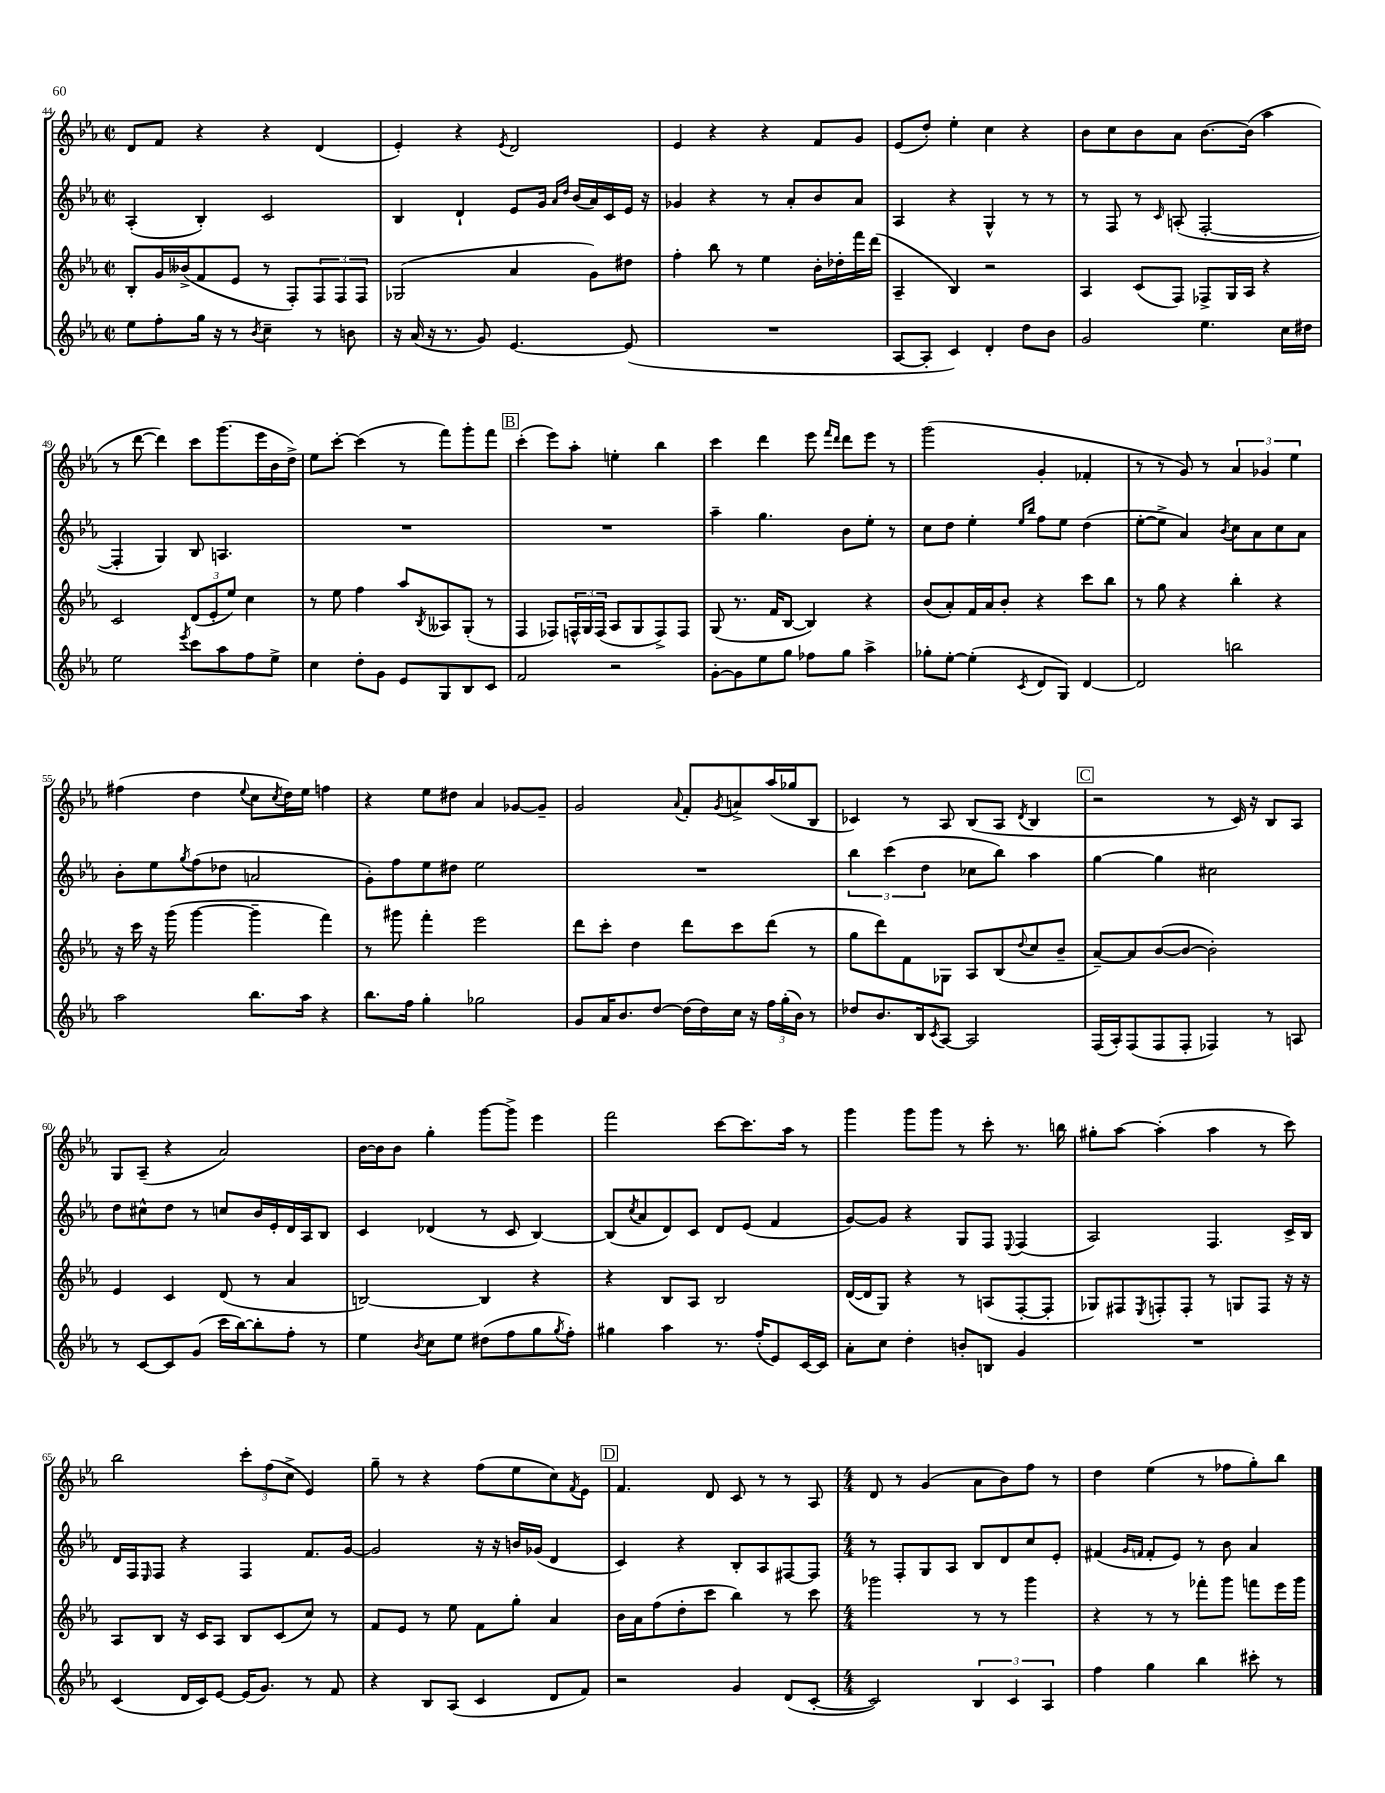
<<
\new StaffGroup <<
\new Staff = "s0" {
    \clef treble \key ees \major \defaultTimeSignature \time 2/2
    d'8 f'8 r4 r4 d'4( |
    ees'4-.) r4 \acciaccatura { ees'8 } d'2 |
    ees'4 r4 r4 f'8 g'8 |
    ees'8( d''8-.) ees''4-. c''4 r4 |
    bes'8 c''8 bes'8 aes'8 bes'8.~ bes'16( aes''4 |
    r8 d'''8~ d'''4) c'''8 g'''8.( ees'''16 bes'16 d''16->) |
    ees''8 c'''8~-. c'''4( r8 f'''8) g'''8-. f'''8 |
    \mark \markup { \box "B" } c'''4-.( ees'''8) aes''8-. e''4-. bes''4 |
    c'''4 d'''4 ees'''8 \grace { f'''16 d'''16 } d'''8 ees'''8 r8 |
    g'''2( g'4-. fes'4-. |
    r8 r8 g'8) r8 \tuplet 3/2 { aes'4 ges'4 ees''4 } |
    fis''4( d''4 \appoggiatura { ees''8 } c''8 \acciaccatura { c''8 } d''16) ees''16 f''4 |
    r4 ees''8 dis''8 aes'4 ges'8~ ges'8-- |
    g'2 \appoggiatura { aes'8 } f'8-. \acciaccatura { g'8 } a'8-> aes''16( ges''16 bes8 |
    ces'4) r8 aes8 bes8( aes8 \acciaccatura { d'8 } bes4 |
    \mark \markup { \box "C" } r2 r8 c'16) r16 bes8 aes8 |
    g8 aes8--( r4 aes'2) |
    bes'16~ bes'16 bes'8 g''4-. g'''8~ g'''8-> ees'''4 |
    f'''2 c'''8~ c'''8. aes''16 r8 |
    g'''4 g'''8 g'''8 r8 c'''8-. r8. b''16 |
    gis''8-. aes''8~ aes''4-.( aes''4 r8 c'''8) |
    bes''2 \tuplet 3/2 { c'''8-. f''8( c''8-> } ees'4) |
    g''8-- r8 r4 f''8( ees''8 c''8) \acciaccatura { f'8 } ees'8 |
    \mark \markup { \box "D" } f'4. d'8 c'8 r8 r8 aes8 |
    \numericTimeSignature \time 4/4 d'8 r8 g'4( aes'8 bes'8) f''8 r8 |
    d''4 ees''4( r8 fes''8 g''8-.) bes''8 \bar "|." |
}
\new Staff = "s1" {
    \clef treble \key ees \major \defaultTimeSignature \time 2/2
    aes4-.( bes4-.) c'2 |
    bes4 d'4-! ees'8 g'16 \grace { aes'16 d''16 } bes'16( aes'16) c'16 ees'16 r16 |
    ges'4 r4 r8 aes'8-. bes'8 aes'8 |
    aes4 r4 g4-^ r8 r8 |
    r8 f8 r8 \grace { c'16 } a8-.( f2~-. |
    f4-. g4) bes8 a4. |
    R1 |
    \mark \markup { \box "B" } R1 |
    aes''4-- g''4. bes'8 ees''8-. r8 |
    c''8 d''8 ees''4-. \grace { ees''16 bes''16 } f''8 ees''8 d''4( |
    ees''8~-. ees''8-> aes'4) \acciaccatura { bes'8 } c''8 aes'8 c''8 aes'8 |
    bes'8-. ees''8 \acciaccatura { g''8 } f''8( des''8 a'2 |
    g'8-.) f''8 ees''8 dis''8 ees''2 |
    R1 |
    \tuplet 3/2 { bes''4 c'''4( d''4 } ces''8 bes''8) aes''4 |
    \mark \markup { \box "C" } g''4~ g''4 cis''2 |
    d''8 cis''8-^ d''8 r8 c''8 bes'16 ees'16-. d'16 aes16 bes8 |
    c'4 des'4( r8 c'8 bes4~) |
    bes8( \acciaccatura { c''8 } aes'8 d'8) c'8 d'8 ees'8( f'4 |
    g'8~) g'8 r4 g8 f8 \appoggiatura { ees8 } f4( |
    aes2) f4. c'16-> bes16 |
    d'16 f16 \grace { ees16 } f8 r4 f4 f'8. g'16~ |
    g'2 r16 r16 b'16 ges'16( d'4 |
    \mark \markup { \box "D" } c'4) r4 bes8-. aes8 fis8~ fis8 |
    \numericTimeSignature \time 4/4 r8 f8-. g8 aes8 bes8 d'8 c''8 ees'8-. |
    fis'4( \grace { g'16 f'16 } f'8-. ees'8) r8 bes'8 aes'4 \bar "|." |
}
\new Staff = "s2" {
    \clef treble \key ees \major \defaultTimeSignature \time 2/2
    bes8-. g'16 beses'16->( f'8 ees'8 r8 f8-.) \tuplet 3/2 { f8 f8 f8 } |
    ges2( aes'4 g'8) dis''8 |
    f''4-. bes''8 r8 ees''4 bes'16-. des''16-. f'''16 d'''16( |
    aes4-- bes4) r2 |
    aes4 c'8( f8) fes8-> g16 aes16 r4 |
    c'2 \tuplet 3/2 { d'8( ees'8-. ees''8) } c''4 |
    r8 ees''8 f''4 aes''8 \acciaccatura { bes8 } aeses8 g8-.( r8 |
    \mark \markup { \box "B" } f4 fes8) \tuplet 3/2 { f16-^ g16 f16( } aes8 g8 f8->) f8 |
    g8( r8. f'16 bes8~ bes4) r4 |
    bes'8( aes'8-.) f'16 aes'16 bes'8-. r4 c'''8 bes''8 |
    r8 g''8 r4 bes''4-. r4 |
    r16 c'''16 r16 g'''16( g'''4~ g'''4-- f'''4) |
    r8 gis'''8 f'''4-. ees'''2 |
    d'''8 c'''8-. d''4 d'''8 c'''8 d'''8( r8 |
    g''8 d'''8) f'8 ges8 aes8 bes8( \appoggiatura { d''8 } c''8 bes'8-- |
    \mark \markup { \box "C" } aes'8~--) aes'8 bes'8~( bes'8~ bes'2-.) |
    ees'4 c'4 d'8( r8 aes'4 |
    b2~) b4 r4 |
    r4 bes8 aes8 bes2 |
    d'16~( d'16 g8) r4 r8 a8( f8~-. f8-. |
    ges8) fis8 \acciaccatura { ees8 } f8-. f8-. r8 g8 f8 r16 r16 |
    aes8 bes8 r16 c'16 aes8 bes8 c'8( c''8) r8 |
    f'8 ees'8 r8 ees''8 f'8 g''8-. aes'4 |
    \mark \markup { \box "D" } bes'16 aes'16 f''8( d''8-. c'''8 bes''4) r8 c'''8 |
    \numericTimeSignature \time 4/4 ges'''2 r8 r8 ges'''4 |
    r4 r8 r8 fes'''8-. g'''8 f'''8 ees'''16 g'''16 \bar "|." |
}
\new Staff = "s3" {
    \clef treble \key ees \major \defaultTimeSignature \time 2/2
    ees''8 f''8-. g''16 r16 r8 \acciaccatura { bes'8 } c''4-- r8 b'8 |
    r16 aes'16( r16 r8. g'8) ees'4.~ ees'8( |
    R1 |
    aes8~ aes8-. c'4) d'4-. d''8 bes'8 |
    g'2 ees''4. c''16 dis''16 |
    ees''2 \acciaccatura { ees'''8 } c'''8 aes''8 f''8 ees''8-> |
    c''4 d''8-. g'8 ees'8 g8 bes8 c'8 |
    \mark \markup { \box "B" } f'2 r2 |
    g'8~-. g'8 ees''8 g''8 fes''8 g''8 aes''4-> |
    ges''8-. ees''8~-. ees''4-.( \acciaccatura { c'8 } d'8 g8) d'4~ |
    d'2 b''2 |
    aes''2 bes''8. aes''16 r4 |
    bes''8. f''16 g''4-. ges''2 |
    g'8 aes'16 bes'8. d''8~ d''16( d''16) c''16 r16 \tuplet 3/2 { f''16 g''16-.( bes'16) } r8 |
    des''8 bes'8. bes16 \acciaccatura { c'8 } aes8~ aes2 |
    \mark \markup { \box "C" } f16( aes16-.) f8( f8 f8-. fes4) r8 a8 |
    r8 c'8~ c'8 g'8( c'''16 bes''16~) bes''8-. f''8-. r8 |
    ees''4 \acciaccatura { bes'8 } c''8 ees''8 dis''8( f''8 g''8 \acciaccatura { g''8 } f''8-.) |
    gis''4 aes''4 r8. f''16-.( ees'8) c'16~ c'16 |
    aes'8-. c''8 d''4-. b'8-. b8 g'4 |
    R1 |
    c'4( d'16 c'16) ees'8~ ees'16( g'8.) r8 f'8 |
    r4 bes8 aes8( c'4 d'8 f'8) |
    \mark \markup { \box "D" } r2 g'4 d'8( c'8~-. |
    \numericTimeSignature \time 4/4 c'2) \tuplet 3/2 { bes4 c'4 aes4 } |
    f''4 g''4 bes''4 cis'''8-. r8 \bar "|." |
}
>>
>>
\layout { \context { \Score currentBarNumber = #44 } }
